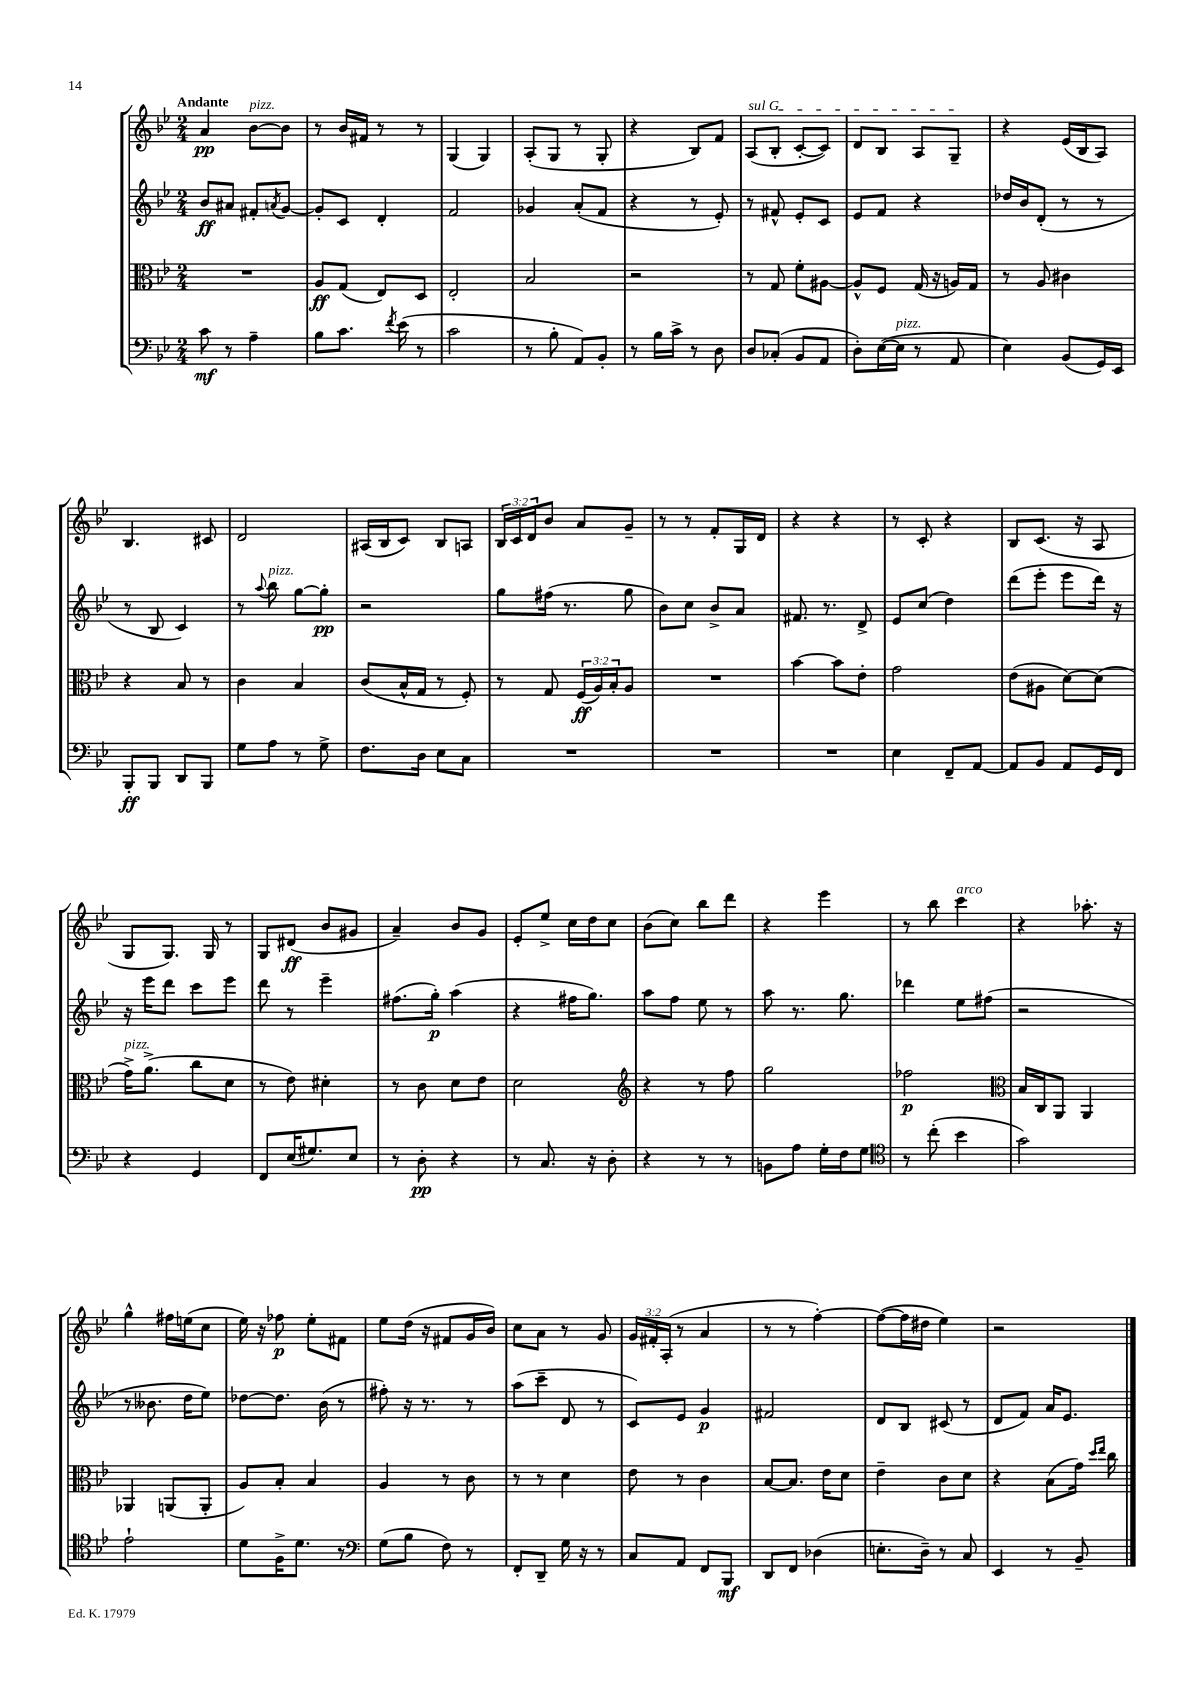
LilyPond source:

<<
\new StaffGroup <<
\new Staff = "s0" {
    \clef treble \key bes \major \numericTimeSignature \time 2/4 \override Staff.TupletNumber.text = #tuplet-number::calc-fraction-text \tempo "Andante"
    a'4\pp bes'8~^\markup { \italic "pizz." } bes'8 |
    r8 bes'16 fis'16 r8 r8 |
    g4( g4) |
    a8-.( g8 r8 g8-. |
    r4 bes8) f'8 |
    \once \override TextSpanner.bound-details.left.text = \markup { \italic "sul G" } a8\startTextSpan( bes8-. c'8~-. c'8) |
    d'8 bes8 a8 g8--\stopTextSpan |
    r4 ees'16( bes16 a8) |
    bes4. cis'8 |
    d'2 |
    ais16( bes16 c'8) bes8 a8 |
    \tuplet 3/2 { bes16 c'16 d'16 } bes'8 a'8 g'8-- |
    r8 r8 f'8-. g16 d'16 |
    r4 r4 |
    r8 c'8-. r4 |
    bes8 c'8.( r16 a8 |
    g8 g8.) g16 r8 |
    g8 dis'8\ff( bes'8 gis'8 |
    a'4--) bes'8 g'8 |
    ees'8-. ees''8-> c''16 d''16 c''8 |
    bes'8( c''8) bes''8 d'''8 |
    r4 ees'''4 |
    r8 bes''8 c'''4^\markup { \italic "arco" } |
    r4 aes''8.-. r16 |
    g''4-^ fis''16 e''16( c''8 |
    ees''16) r16 fes''8\p ees''8-. fis'8 |
    ees''8 d''16( r16 fis'8 g'16 bes'16) |
    c''8 a'8 r8 g'8 |
    \tuplet 3/2 { g'16 fis'16-. a16-.( } r8 a'4 |
    r8 r8 f''4~-.) |
    f''8~( f''16 dis''16 ees''4) |
    r2 \bar "|." |
}
\new Staff = "s1" {
    \clef treble \key bes \major \numericTimeSignature \time 2/4
    bes'8\ff ais'8 fis'8-. \acciaccatura { a'8 } g'8~ |
    g'8-. c'8 d'4-. |
    f'2 |
    ges'4 a'8-.( f'8 |
    r4 r8 ees'8-.) |
    r8 fis'8-^ ees'8-. c'8 |
    ees'8 f'8 r4 |
    des''16 bes'16 d'8-.( r8 r8 |
    r8 bes8 c'4) |
    r8 \appoggiatura { a''8 } bes''8^\markup { \italic "pizz." } g''8~ g''8-.\pp |
    r2 |
    g''8 fis''16( r8. g''8 |
    bes'8) c''8 bes'8-> a'8 |
    fis'8. r8. d'8-> |
    ees'8 c''8( d''4) |
    d'''8( ees'''8-. ees'''8 d'''16) r16 |
    r16 ees'''16 d'''8 c'''8 ees'''8 |
    d'''8 r8 ees'''4-- |
    fis''8.( g''16-.\p) a''4( |
    r4 fis''16 g''8.) |
    a''8 f''8 ees''8 r8 |
    a''8 r8. g''8. |
    des'''4 ees''8 fis''8( |
    r2 |
    r8 beses'8. d''16 ees''8) |
    des''8~ des''8. bes'16( r8 |
    fis''8-.) r16 r8. r8 |
    a''8( c'''8-- d'8 r8 |
    c'8) ees'8 g'4\p |
    fis'2 |
    d'8 bes8 cis'8( r8 |
    d'8 f'8) a'16 ees'8. \bar "|." |
}
\new Staff = "s2" {
    \clef alto \key bes \major \numericTimeSignature \time 2/4 \override Staff.TupletNumber.text = #tuplet-number::calc-fraction-text
    R2 |
    a8\ff g8( ees8) d8 |
    ees2-. |
    bes2 |
    r2 |
    r8 g8 f'8-. ais8~ |
    ais8-^ f8 g16( r16 a16) g16 |
    r8 a8 cis'4 |
    r4 bes8 r8 |
    c'4 bes4 |
    c'8( bes16-^ g16 r8 f8-.) |
    r8 g8 \tuplet 3/2 { f16\ff( a16) bes16-. } a8 |
    R2 |
    bes'4~ bes'8 ees'8-. |
    g'2 |
    ees'8( ais8 d'8~) d'8( |
    g'16->^\markup { \italic "pizz." }) a'8.->( c''8 d'8 |
    r8 ees'8) dis'4-. |
    r8 c'8 d'8 ees'8 |
    d'2 |
    \clef treble r4 r8 f''8 |
    g''2 |
    fes''2\p |
    \clef alto bes16 c16 a,8 a,4 |
    aes,4 a,8( a,8-. |
    a8) bes8-. bes4 |
    a4 r8 c'8 |
    r8 r8 d'4 |
    ees'8 r8 c'4 |
    bes8~ bes8. ees'16 d'8 |
    ees'4-- c'8 d'8 |
    r4 bes8( g'16) \grace { d''16 ees''16 } c''16 \bar "|." |
}
\new Staff = "s3" {
    \clef bass \key bes \major \numericTimeSignature \time 2/4
    c'8\mf r8 a4-- |
    bes8 c'8. \acciaccatura { f'8 } ees'16( r8 |
    c'2 |
    r8 bes8-. a,8) bes,8-. |
    r8 bes16 c'16-> r8 d8 |
    d8 ces8-.( bes,8 a,8 |
    d8-.) ees16~( ees16^\markup { \italic "pizz." } r8 a,8 |
    ees4) bes,8( g,16) ees,16 |
    bes,,8-.\ff bes,,8 d,8 bes,,8 |
    g8 a8 r8 g8-> |
    f8. d16 ees8 c8 |
    R2 |
    R2 |
    R2 |
    ees4 f,8-- a,8~ |
    a,8 bes,8 a,8 g,16 f,16 |
    r4 g,4 |
    f,8 ees16( gis8.) ees8 |
    r8 d8-.\pp r4 |
    r8 c8. r16 d8-. |
    r4 r8 r8 |
    b,8 a8 g16-. f16 g8 |
    \clef tenor r8 c''8-.( bes'4 |
    g'2) |
    ees'2-! |
    d'8 f16-> d'8. r8 |
    \clef bass g8( bes8 f8) r8 |
    f,8-. d,8-- g16 r16 r8 |
    c8 a,8 f,8 bes,,8\mf |
    d,8 f,8 des4( |
    e8.-. d16--) r8 c8 |
    ees,4 r8 bes,8-- \bar "|." |
}
>>
>>
\layout { \context { \Score \remove "Bar_number_engraver" } }
